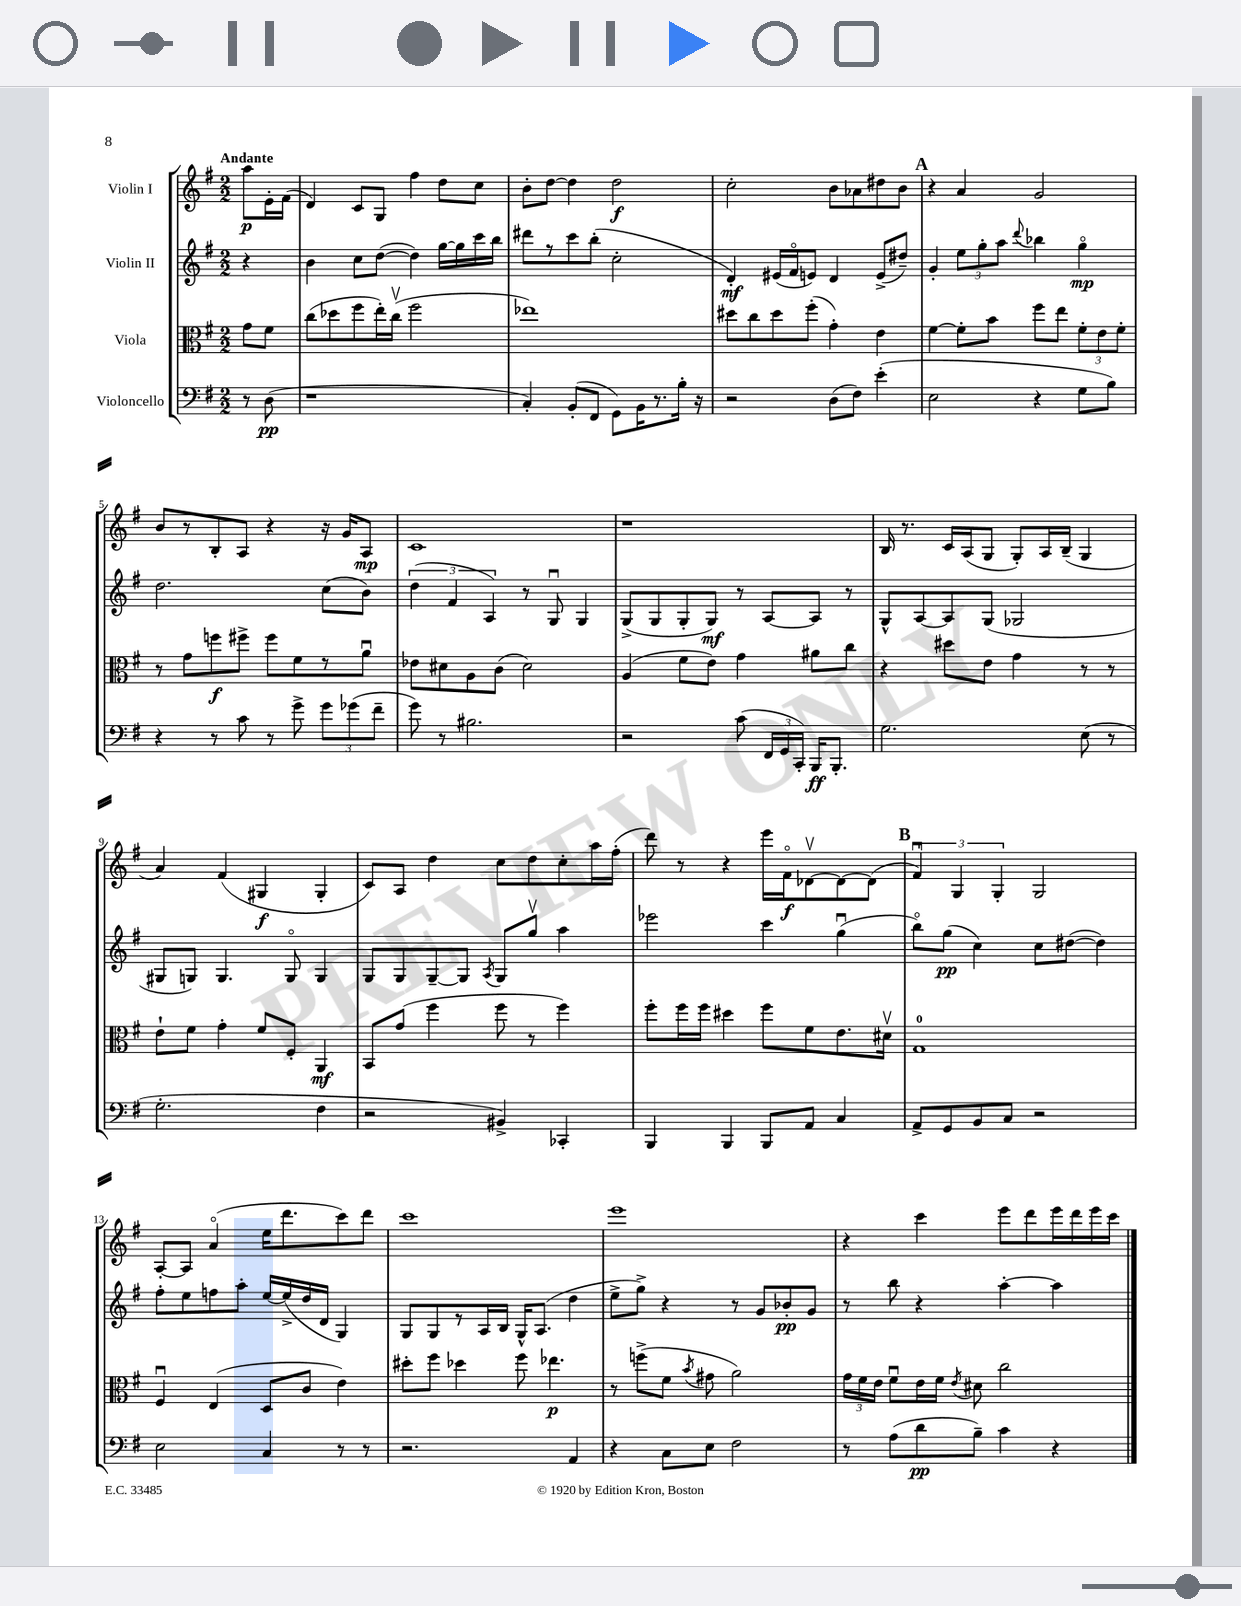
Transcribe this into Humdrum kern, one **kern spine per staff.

**kern	**kern	**kern	**kern
*staff4	*staff3	*staff2	*staff1
*clefF4	*clefC3	*clefG2	*clefG2
*k[f#]	*k[f#]	*k[f#]	*k[f#]
*M2/2	*M2/2	*M2/2	*M2/2
8r	8g	4r	8aa
(8D	8f#	.	16e'
.	.	.	(16f#
=	=	=	=
1r	(8cc	4b	4d)
.	8dd-	.	.
.	8ff#	8cc	8c
.	16ee')	([8dd	8G
.	(16ccv	.	.
.	2ff#	4dd])	4ff#
.	.	[16gg	8dd
.	.	16gg]	.
.	.	16ccc	8cc
.	.	16bb	.
=	=	=	=
4C')	1ee-)	8ddd#	8b'
.	.	8r	[8dd
(8BB'	.	8ccc	4dd]
8FF#	.	(8bb'	.
8GG)	.	2cc'	2dd
16BB	.	.	.
8.r	.	.	.
16B'	.	.	.
16r	.	.	.
=	=	=	=
2r	8dd#	4d')	2cc'
.	8cc	.	.
.	8dd#	(16e#	.
.	.	16f#o	.
.	(8ff#'	8e)	.
(8D	4g')	4d	8b
8F#)	.	.	8a-
(4e'	4e	(8e^	8dd#
.	.	8dd#~)	8b
=	=	=	=
2E	[4f#	4g'	4r
.	8f#']	12ee	4a
.	.	12gg'	.
.	8b	.	.
.	.	12aa	.
.	.	8qqddd	.
4r	8ff#	4bb-	2g
.	8ee	.	.
8G	12f#'	4ggo	.
.	12e	.	.
8B)	.	.	.
.	12f#'	.	.
=	=	=	=
4r	8r	2.dd	8b
.	8g	.	8r
8r	8ff	.	8B'
8c	8ff#^	.	8A
8r	8ff#	.	4r
8g^	8f#	.	.
12g	8r	(8cc	16r
.	.	.	16g
(12g-	.	.	.
.	8au	8b)	8A
12f#~	.	.	.
=	=	=	=
8g)	8e-	(6dd	1c
8r	8d#	.	.
.	.	6f#	.
2.B#	8A	.	.
.	.	6A)	.
.	(8c	.	.
.	2d#)	8r	.
.	.	8Gu	.
.	.	4G	.
=	=	=	=
2r	(4A	(8G^	1r
.	.	8G	.
.	8f#	8G'	.
.	8e)	8G)	.
(8c	4g	8r	.
24FF#	.	[8A	.
24GG	.	.	.
24CC')	.	.	.
16BBB	8a#	8A]	.
8.BBB'	.	.	.
.	8cc	8r	.
=	=	=	=
2.G	4r	8G^^	16B
.	.	.	8.r
.	.	[8A	.
.	8dd#	8A]	16c
.	.	.	(16A
.	8e	(8G	8G
.	4g	2G-	8G')
.	.	.	16A
.	.	.	(16B~
(8E	8r	.	4G
8r	8r	.	.
=	=	=	=
2.G'	8e`	8G#	4a)
.	8f#	8G)	.
.	4g'	4.G	(4f#
.	8f#	.	4G#
.	8F#'	8Go	.
4F#	4AA	4G	4G#'
=	=	=	=
2r	8BB	8G	8c)
.	(8g	8G	8A
.	4ff#	[8G~	4dd
.	.	8G]	.
.	.	8qA	.
4BB#^)	8ff#	8G	8cc
.	8r	8ggv	8dd
4CC-'	4ff#)	4aa	8cc'
.	.	.	16aa
.	.	.	(16ff#'
=	=	=	=
4BBB	8ff#'	2eee-	8ddd)
.	16ff#	.	8r
.	16ff#	.	.
4BBB	4dd#	.	4r
8BBB	8ff#	4ccc	16eee
.	.	.	16f#o
8AA	8f#	.	[8d-v
4C	8.e	(4ggu	8d-_
.	.	.	(8d-]
.	16d#v	.	.
=	=	=	=
8AA^	1G	8bbo)	6f#u)
8GG	.	(8gg	.
.	.	.	6G
8BB	.	4cc)	.
.	.	.	6G'
8C	.	.	.
2r	.	8cc	2G
.	.	([8dd#	.
.	.	4dd#])	.
=	=	=	=
2E	4F#u	8ff#'	[8A'
.	.	8ee	8A]
.	(4E	8ff	(4ao
.	.	8aa'	.
4C	8D	[16ee	16ee
.	.	(16ee^]	8.ddd
.	8c	16dd	.
.	.	16d	.
8r	4e)	4G)	8ccc)
8r	.	.	8ddd
=	=	=	=
2.r	8dd#'	8G	1ccc
.	8ff#	8G	.
.	4dd-	8r	.
.	.	16A	.
.	.	16B	.
.	8ff#	16G^^	.
.	.	(8.A	.
.	4.ee-	.	.
4AA	.	4dd	.
=	=	=	=
4r	8r	8ee^	1eee
.	(8ff^	8gg^)	.
8C	8f#	4r	.
.	8qb	.	.
8E	8g#	.	.
2F#	2a)	8r	.
.	.	8g	.
.	.	8b-'	.
.	.	8g	.
=	=	=	=
8r	24g	8r	4r
.	24f#	.	.
.	24e	.	.
(8A	8f#u	8bb	.
8d	16e	4r	4ccc
.	16f#	.	.
.	8qe	.	.
8B~)	8d#	.	.
4c	2cc	[4aa'	8eee
.	.	.	8ddd
4r	.	4aa]	16eee
.	.	.	16ddd
.	.	.	16eee
.	.	.	16ccc
==	==	==	==
*-	*-	*-	*-
